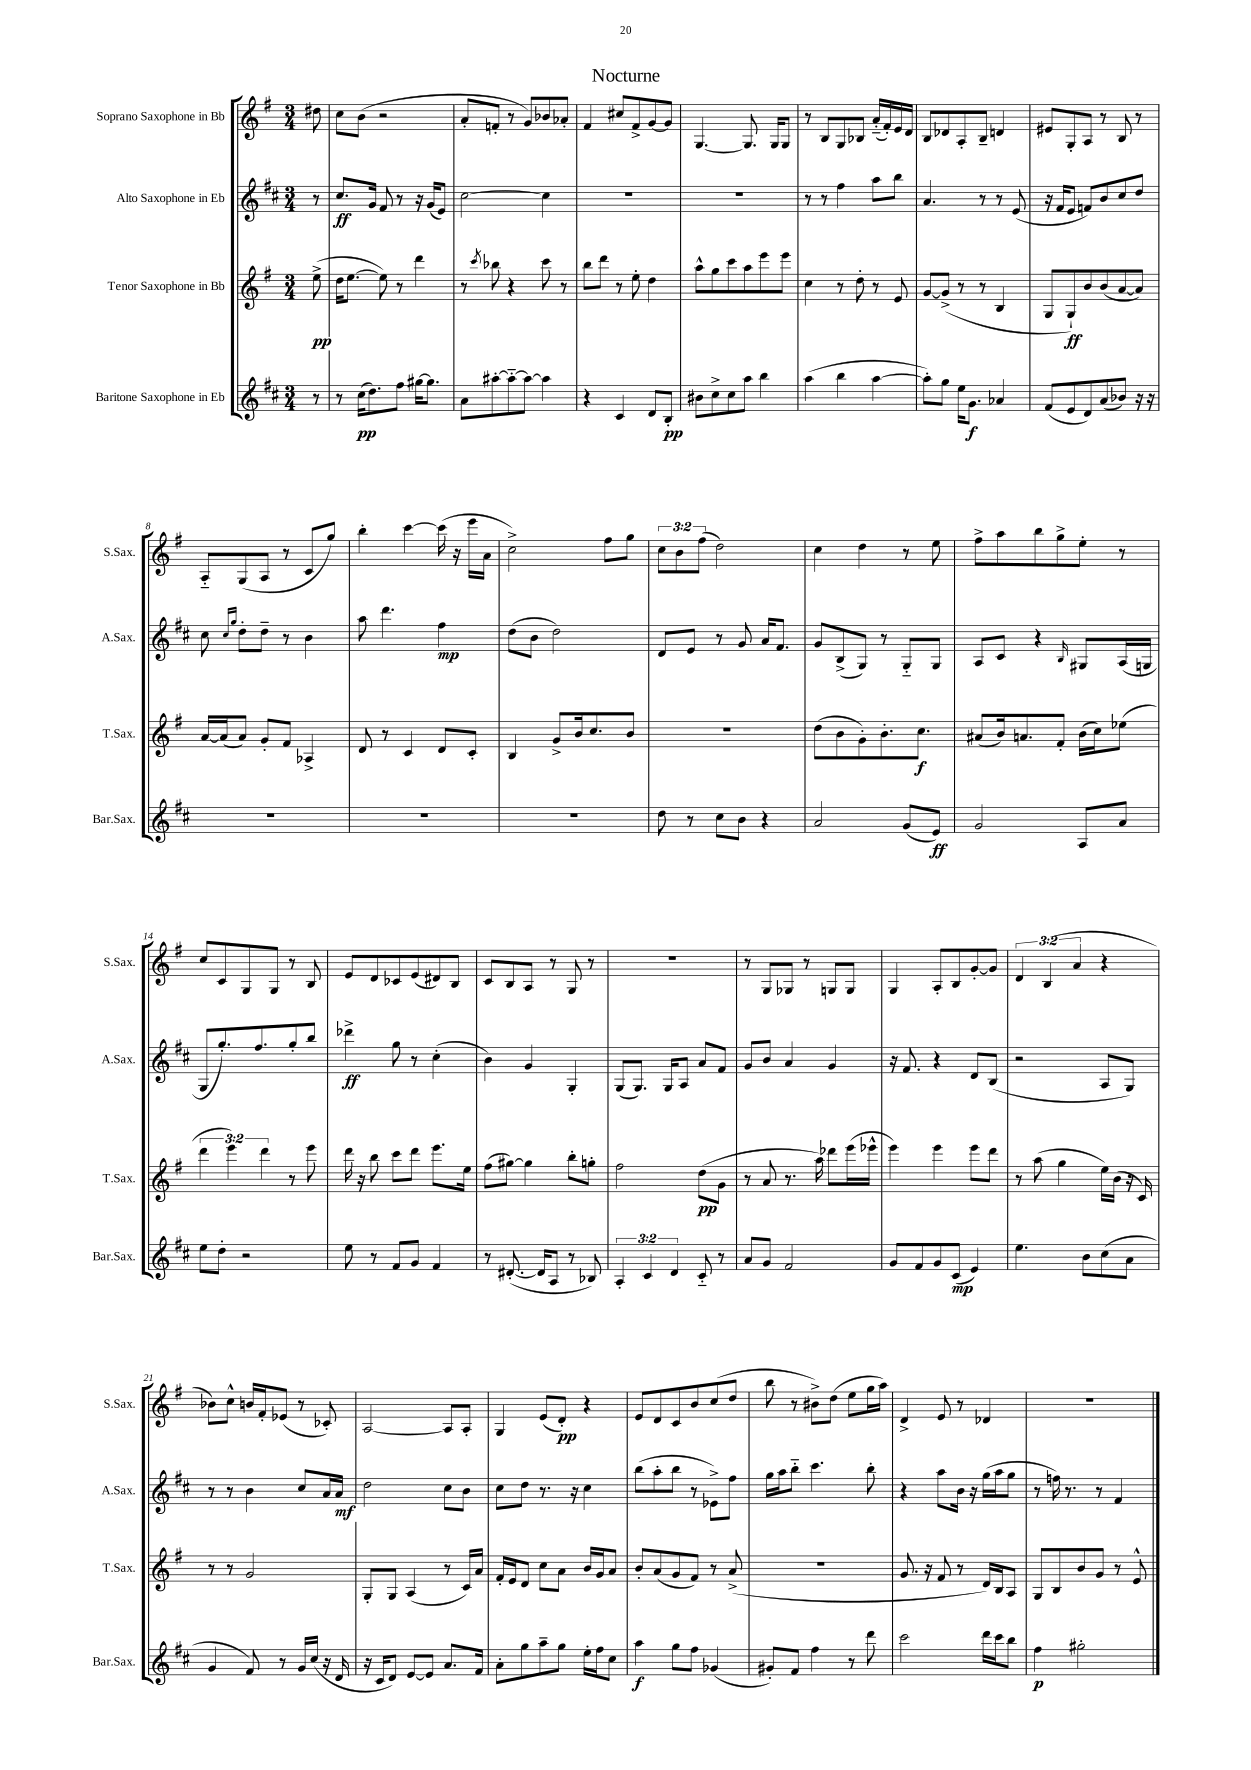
\header { title = "Nocturne" }
<<
\new StaffGroup <<
\new Staff = "s0" \with { instrumentName = "Soprano Saxophone in Bb" shortInstrumentName = "S.Sax." } {
    \clef treble \key g \major \numericTimeSignature \time 3/4 \override Staff.TupletNumber.text = #tuplet-number::calc-fraction-text \partial 8
    dis''8 |
    c''8 b'8( r2 |
    a'8-. f'8-. r8 g'8) bes'8 aes'8-. |
    fis'4 cis''8 fis'8-> g'8~ g'8 |
    g4.~ g8. g16 g8 |
    r8 b8 g8 bes8 a'16-_( fis'16-.) e'16 d'16 |
    b8 des'8 a8-. b8-- d'4 |
    eis'8 g8-. a8 r8 b8 r8 |
    a8-_ g8( a8 r8 c'8 g''8) |
    b''4-. c'''4~ c'''16( r16 e'''16 a'16 |
    c''2->) fis''8 g''8 |
    \tuplet 3/2 { c''8 b'8 fis''8( } d''2) |
    c''4 d''4 r8 e''8 |
    fis''8-> a''8 b''8 g''8-> e''8-. r8 |
    c''8 c'8 g8 g8 r8 b8 |
    e'8 d'8 ces'8 e'8( dis'8) b8 |
    c'8 b8 a8 r8 g8 r8 |
    R2. |
    r8 g8 ges8 r8 g8 g8 |
    g4 a8-. b8 g'8~-. g'8 |
    \tuplet 3/2 { d'4 b4( a'4 } r4 |
    bes'8) c''8-^ b'16 fis'16-. ees'8( r8 ces'8-.) |
    a2~ a8 a8-. |
    g4 e'8( d'8-.\pp) r4 |
    e'8 d'8 c'8 b'8 c''8( d''8 |
    b''8 r8 bis'8->) d''8( e''8 g''16 a''16) |
    d'4-> e'8 r8 des'4 |
    R2. \bar "|." |
}
\new Staff = "s1" \with { instrumentName = "Alto Saxophone in Eb" shortInstrumentName = "A.Sax." } {
    \clef treble \key d \major \numericTimeSignature \time 3/4 \partial 8
    r8 |
    cis''8.\ff g'16 fis'8 r8 r16 g'16( e'8) |
    cis''2~ cis''4 |
    R2. |
    R2. |
    r8 r8 fis''4 a''8 b''8 |
    a'4. r8 r8 e'8( |
    r16 fis'16 e'8 f'8) b'8 cis''8 d''8 |
    cis''8 \grace { cis''16 g''16 } d''8-. d''8-- r8 b'4 |
    a''8 d'''4. fis''4\mp |
    d''8( b'8 d''2) |
    d'8 e'8 r8 g'8 a'16 fis'8. |
    g'8 b8->( g8) r8 g8-_ g8 |
    a8 cis'8 r4 \grace { b16 } gis8 a16( g16 |
    g8 g''8.-.) fis''8. g''8-. b''8 |
    des'''4->\ff g''8 r8 cis''4-.( |
    b'4) g'4 g4-. |
    g8( g8.) g16 a8 a'8 fis'8 |
    g'8 b'8 a'4 g'4 |
    r16 fis'8. r4 d'8 b8( |
    r2 a8 g8) |
    r8 r8 b'4 cis''8 a'16 a'16\mf |
    d''2 cis''8 b'8 |
    cis''8 d''8 r8. r16 cis''4 |
    b''8( a''8-. b''8 r8 ees'8->) fis''8 |
    g''16 a''16 b''8-_ cis'''4. b''8-. |
    r4 a''8 b'16 r16 g''16( a''16 g''8 |
    r8 f''16) r8. r8 fis'4 \bar "|." |
}
\new Staff = "s2" \with { instrumentName = "Tenor Saxophone in Bb" shortInstrumentName = "T.Sax." } {
    \clef treble \key g \major \numericTimeSignature \time 3/4 \override Staff.TupletNumber.text = #tuplet-number::calc-fraction-text \partial 8
    e''8->\pp( |
    d''16 e''8.~ e''8) r8 d'''4 |
    r8 \acciaccatura { c'''8 } bes''8 r4 c'''8 r8 |
    b''8 d'''8 r8 e''8-. d''4 |
    a''8-^ g''8 c'''8 a''8 e'''8 e'''8 |
    c''4 r8 d''8-. r8 e'8 |
    g'8~ g'8->( r8 r8 b4 |
    g8 g8-!\ff) b'8 b'8( a'8~ a'8) |
    a'16~ a'16( a'8) g'8-. fis'8 aes4-> |
    d'8 r8 c'4 d'8 c'8-. |
    b4 g'8-> b'16 c''8. b'8 |
    R2. |
    d''8( b'8 g'8-.) b'8.-. c''8.\f |
    ais'8( b'16) a'8. fis'8-. b'16( c''16) ees''8( |
    \tuplet 3/2 { d'''4 e'''4) d'''4 } r8 e'''8 |
    d'''16 r16 b''8 c'''8 d'''8 e'''8. e''16 |
    fis''8( gis''8~) gis''4 b''8-. g''8-. |
    fis''2 d''8\pp( g'8 |
    r8 a'8 r8. a''16) des'''8 e'''16( ees'''16-^ |
    e'''4) e'''4 e'''8 d'''8 |
    r8 a''8( g''4 e''16) b'16( r16 c'16) |
    r8 r8 g'2 |
    g8-. g8 a4( r8 c'16) a'16 |
    fis'16-. e'16 d'8 c''8 a'8 b'16 g'16 a'8 |
    b'8-. a'8( g'8 fis'8) r8 a'8->( |
    R2. |
    g'8. r16 fis'8 r8 d'16) b16 a8 |
    g8 b8 b'8 g'8 r8 e'8-^ \bar "|." |
}
\new Staff = "s3" \with { instrumentName = "Baritone Saxophone in Eb" shortInstrumentName = "Bar.Sax." } {
    \clef treble \key d \major \numericTimeSignature \time 3/4 \override Staff.TupletNumber.text = #tuplet-number::calc-fraction-text \partial 8
    r8 |
    r8 cis''16\pp( d''8.) fis''8 gis''16~ gis''8. |
    a'8 ais''8~-. ais''8~-_ ais''8~ ais''4 |
    r4 cis'4 d'8 b8-.\pp |
    bis'8 cis''8-> cis''8 a''8 b''4 |
    a''4( b''4 a''4~ |
    a''8-.) g''8 e''16 g'8.\f aes'4 |
    fis'8( e'8 d'8) a'8( bes'8) r16 r16 |
    R2. |
    R2. |
    R2. |
    d''8 r8 cis''8 b'8 r4 |
    a'2 g'8( e'8\ff) |
    g'2 a8 a'8 |
    e''8 d''8-. r2 |
    e''8 r8 fis'8 g'8 fis'4 |
    r8 dis'8.~-.( dis'16 a8 r8 bes8) |
    \tuplet 3/2 { a4-. cis'4 d'4 } cis'8-_ r8 |
    a'8 g'8 fis'2 |
    g'8 fis'8 g'8 cis'8\mp( e'4) |
    e''4. b'8 cis''8( a'8 |
    g'4 fis'8) r8 g'16 cis''16( r16 d'16 |
    r16 cis'16 d'8) e'8~ e'8 a'8. fis'16 |
    a'8-. g''8 a''8-- g''8 e''16-. fis''16 cis''8 |
    a''4\f g''8 fis''8 ges'4( |
    gis'8-.) fis'8 fis''4 r8 d'''8 |
    cis'''2 d'''16 cis'''16 b''8 |
    fis''4\p gis''2-. \bar "|." |
}
>>
>>
